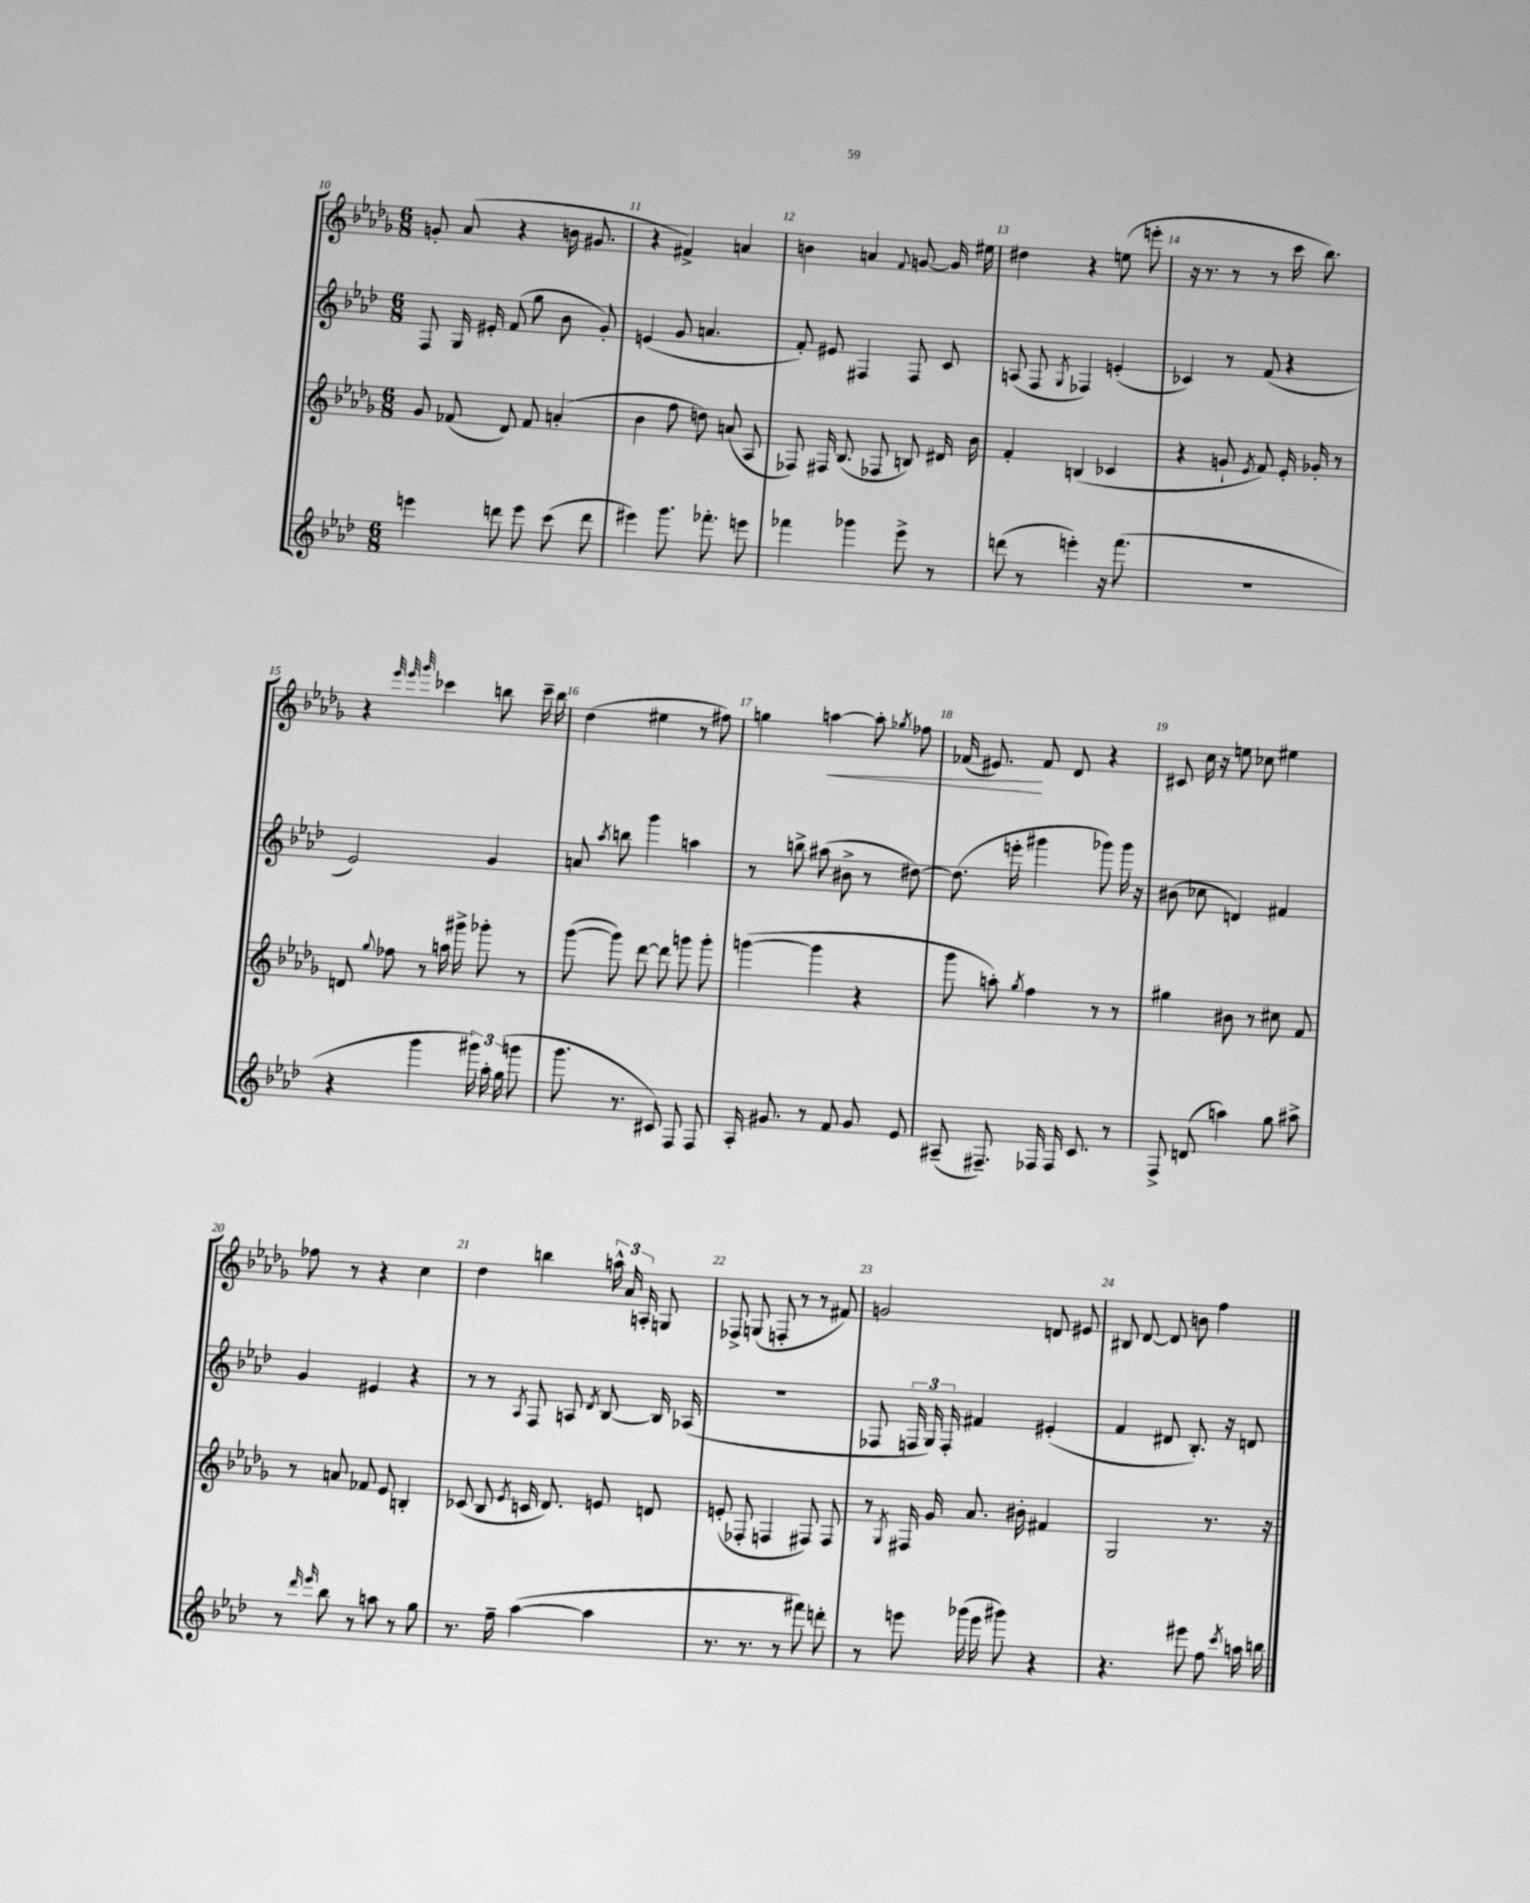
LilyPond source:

<<
\new StaffGroup <<
\new Staff = "s0" {
    \clef treble \key des \major \numericTimeSignature \time 6/8
    \autoBeamOff g'8-. aes'8( r4 b'16 gis'8. |
    r4 fis'4->) a'4 |
    b'4 a'4 \appoggiatura { f'8 } g'8~ g'16 eis''16 |
    dis''4 r4 e''8( e'''8-. |
    r16 r8. r8 r8 c'''16 bes''8.) |
    r4 \grace { ees'''32 ees'''32 ges'''32 } ces'''4 b''8 ces'''16-- b''16 |
    des''4( eis''4 r8 fis''8) |
    g''4 a''4~\< a''8-. \acciaccatura { ges''8 } fes''8 |
    fes'16( eis'8.\!) fes'8 des'8 r4 |
    cis'8 c''16 r16 e''8 ces''8 eis''4 |
    fes''8 r8 r4 c''4 |
    des''4 b''4 \tuplet 3/2 { a''16-^ aes'16 a16-. } g8 |
    fes8-> g8( f8-. r8 r8 fis'8) |
    g'2 d'8 eis'8 |
    bis8 des'8~ des'8 b'8 f''4 \bar "|." |
}
\new Staff = "s1" {
    \clef treble \key aes \major \numericTimeSignature \time 6/8
    \autoBeamOff f8 g16 eis'16-. f'8( g''8 bes'8 g'8-.) |
    e'4( g'8 a'4. |
    f'8-.) eis'8 fis4 fis8 c'8 |
    a8( f8 \acciaccatura { g8 } fes4) e'4-.( |
    ces'4) r8 f'8( r4 |
    ees'2) g'4 |
    a'8 \acciaccatura { aes''8 } b''8 g'''4 a''4 |
    r8 b''8-> ais''8( bis'8-> r8 dis''8~) |
    dis''8.( e'''16-. gis'''4 ges'''8) ges'''16 r16 |
    bis'8( ces''8 d'4) fis'4 |
    g'4 eis'4 r4 |
    r8 r8 \acciaccatura { aes8 } f8 a8 \acciaccatura { des'8 } bes8~ bes16 aes16( |
    R2. |
    fes8 \tuplet 3/2 { f16 g16) f16-. } fis'4 eis'4-.( |
    f'4 dis'8 bes8.-.) r16 d'8 \bar "|." |
}
\new Staff = "s2" {
    \clef treble \key des \major \numericTimeSignature \time 6/8
    \autoBeamOff ges'8 fes'8( des'8) fes'8 a'4-.( |
    bes'4 f''8 d''8) a'8( aes8 |
    fes8) fis16 bes8.( fes8 b8) dis'16 bes'16 |
    f'4-. b4( ces'4 |
    r4 g'8-! \acciaccatura { ees'8 } f'8) ees'16-. ges'16-. r8 |
    d'8 \appoggiatura { ges''8 } fes''8 r8 a''16 gis'''16-> ges'''8-. r8 |
    ges'''8~( ges'''8) des'''8~ des'''8 g'''8 g'''8-. |
    g'''4~( g'''4 r4 |
    ges'''8 a''8-.) \acciaccatura { ges''8 } f''4 r8 r8 |
    gis''4 bis'8 r8 cis''8 f'8 |
    r8 a'8 fes'8 ees'8 b4-. |
    ces'8( bes8 \acciaccatura { ees'8 } c'16 des'8.) e'8 d'8 |
    e'8-.( fes8-. f4 fis8) fis8 |
    r8 \acciaccatura { ges8 } fis16 ges'16 aes'8. bis'16-. fis'4 |
    ges2 r8. r16 \bar "|." |
}
\new Staff = "s3" {
    \clef treble \key aes \major \numericTimeSignature \time 6/8
    \autoBeamOff e'''4 d'''8 e'''8 c'''8( d'''8 |
    eis'''4) g'''8. fes'''8.-. e'''8 |
    fes'''4 ges'''4 ees'''8-> r8 |
    d'''8( r8 e'''4-.) r16 f'''8.( |
    R2. |
    r4 g'''4 \tuplet 3/2 { gis'''16) aes''16-. g''16( } g'''8 |
    g'''8. r8. cis'8) f8 f8 |
    aes16-. gis'8. r8 f'8 gis'8 ees'8 |
    ais8--( fis8.--) fes16 fes16 c'8. r8 |
    f8-> d'8( a''4) g''8 ais''8-> |
    r8 \grace { des'''16 ees'''16 } bes''8 r8 a''8 r8 g''8 |
    r8. f''16-- aes''4~( aes''4 |
    r8. r8. r8 fis'''8) d'''8-. |
    r8 e'''8 ges'''16( e'''16 gis'''8) r4 |
    r4. eis'''8 f''8 \acciaccatura { c'''8 } a''16 b''16 \bar "|." |
}
>>
>>
\layout { \context { \Score currentBarNumber = #10 \override BarNumber.break-visibility = ##(#f #t #t) barNumberVisibility = #all-bar-numbers-visible } }
